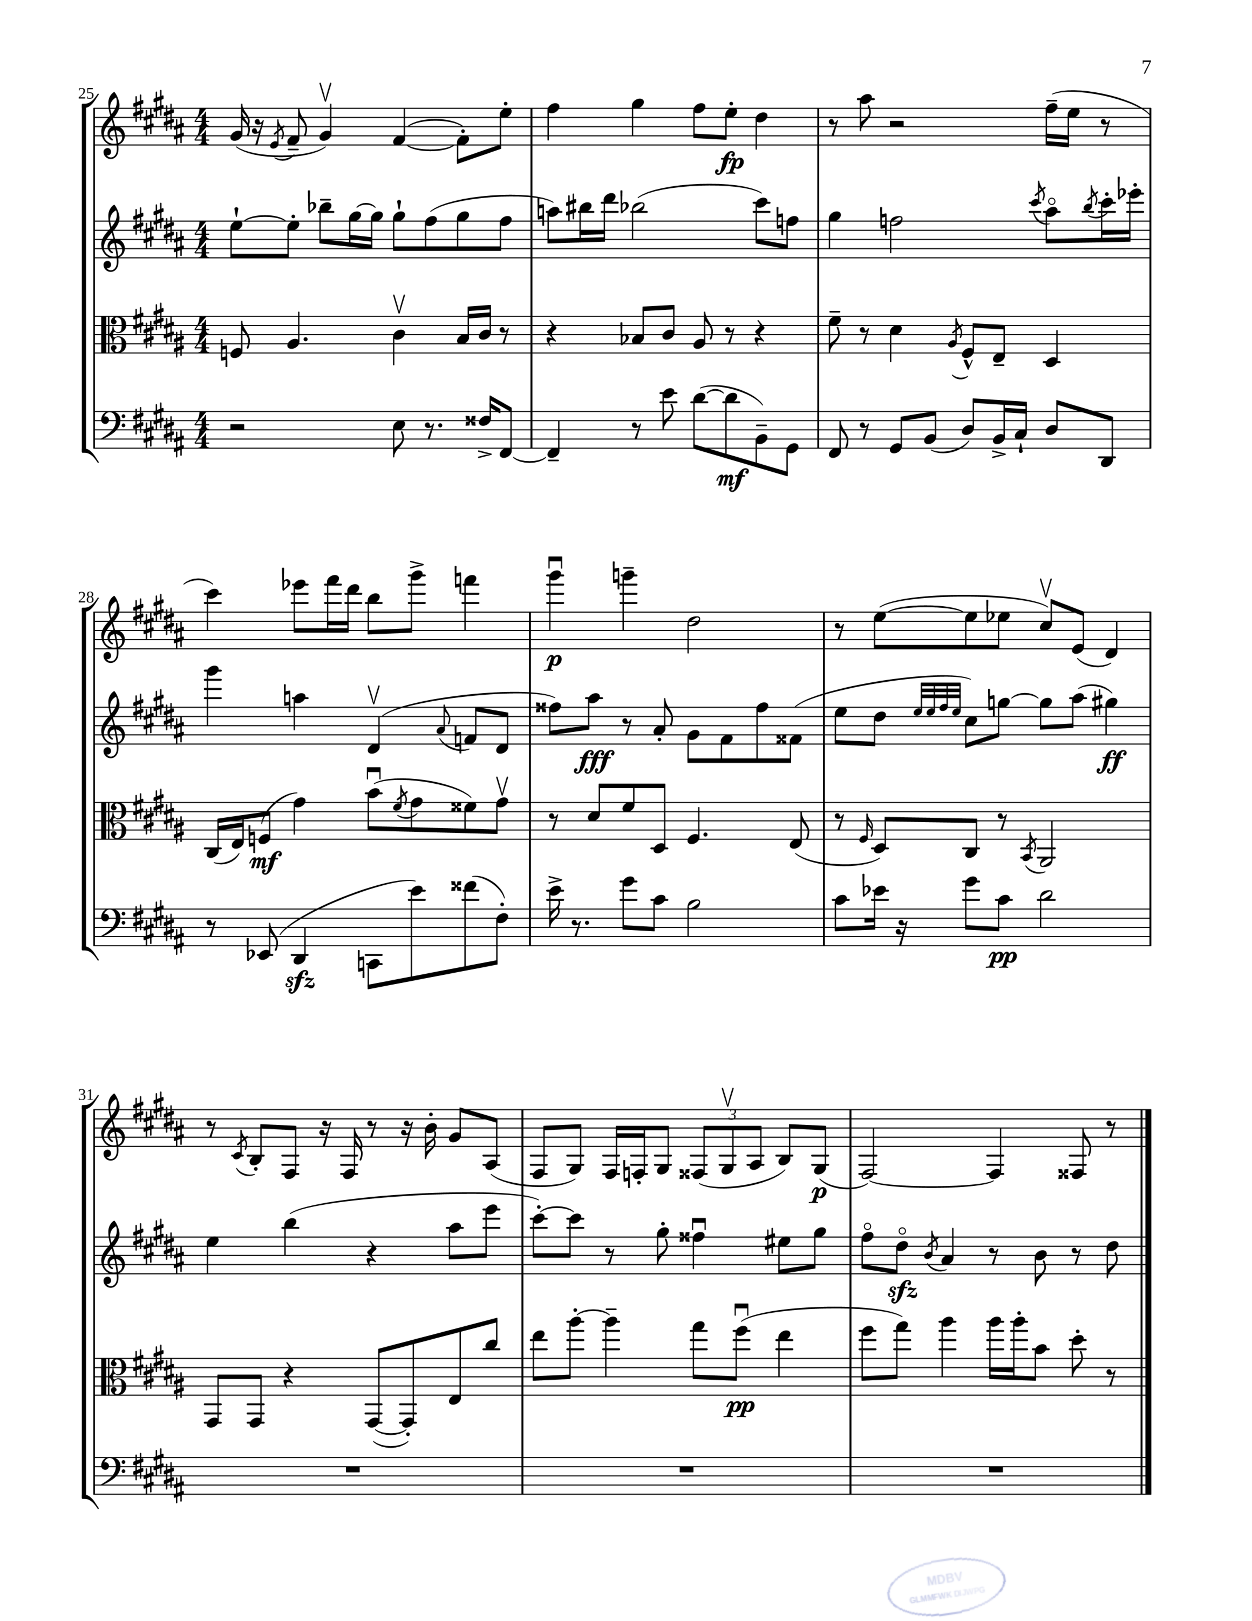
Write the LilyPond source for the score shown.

<<
\new StaffGroup <<
\new Staff = "s0" {
    \clef treble \key b \major \numericTimeSignature \time 4/4
    gis'16( r16 \acciaccatura { e'8 } fis'8-- gis'4\upbow) fis'4~( fis'8-.) e''8-. |
    fis''4 gis''4 fis''8 e''8-.\fp dis''4 |
    r8 ais''8 r2 fis''16--( e''16 r8 |
    cis'''4) ees'''8 fis'''16 dis'''16 b''8 gis'''8-> f'''4 |
    gis'''4\downbow\p g'''4-- dis''2 |
    r8 e''8~( e''8 ees''8 cis''8\upbow) e'8( dis'4) |
    r8 \acciaccatura { cis'8 } b8-. fis8 r16 fis16 r8 r16 b'16-. gis'8 ais8( |
    fis8 gis8) fis16 f16-. gis8 \tuplet 3/2 { fisis8( gis8\upbow ais8 } b8) gis8\p( |
    fis2~) fis4 fisis8 r8 \bar "|." |
}
\new Staff = "s1" {
    \clef treble \key b \major \numericTimeSignature \time 4/4
    e''8~-! e''8-. bes''8-- gis''16~ gis''16 gis''8-! fis''8( gis''8 fis''8 |
    a''8) bis''16 dis'''16 bes''2( cis'''8) f''8 |
    gis''4 f''2 \acciaccatura { cis'''8 } ais''8\flageolet \acciaccatura { b''8 } cis'''16-. ees'''16-. |
    gis'''4 a''4 dis'4\upbow( \appoggiatura { ais'8 } f'8 dis'8 |
    fisis''8) ais''8\fff r8 ais'8-. gis'8 fis'8 fisis''8 fisis'8( |
    e''8 dis''8 \grace { e''32 e''32 fis''32 e''32 } cis''8) g''8~ g''8 ais''8( gis''4\ff) |
    e''4 b''4( r4 ais''8 e'''8 |
    cis'''8~-.) cis'''8 r8 gis''8-. fisis''4\downbow eis''8 gis''8 |
    fis''8\flageolet dis''8\flageolet\sfz \acciaccatura { b'8 } ais'4 r8 b'8 r8 dis''8 \bar "|." |
}
\new Staff = "s2" {
    \clef alto \key b \major \numericTimeSignature \time 4/4
    f8 ais4. cis'4\upbow b16 cis'16 r8 |
    r4 bes8 cis'8 ais8 r8 r4 |
    fis'8-- r8 dis'4 \acciaccatura { ais8 } fis8-^ e8-- dis4 |
    cis16( e16) f8\mf( gis'4) b'8\downbow( \acciaccatura { fis'8 } gis'8 fisis'8) gis'8\upbow |
    r8 dis'8 fis'8 dis8 fis4. e8( |
    r8 \grace { fis16 } dis8) cis8 r8 \acciaccatura { b,8 } ais,2 |
    gis,8 gis,8 r4 gis,8~( gis,8-.) e8 cis''8 |
    e''8 ais''8~-. ais''4-- gis''8 fis''8\downbow\pp( e''4 |
    fis''8 gis''8) ais''4 ais''16 ais''16-. b'8 dis''8-. r8 \bar "|." |
}
\new Staff = "s3" {
    \clef bass \key b \major \numericTimeSignature \time 4/4
    r2 e8 r8. fisis16-> fis,8~ |
    fis,4-- r8 e'8 dis'8~( dis'8\mf b,8--) gis,8 |
    fis,8 r8 gis,8 b,8( dis8) b,16-> cis16-! dis8 dis,8 |
    r8 ees,8( dis,4\sfz c,8 e'8) fisis'8( fis8-.) |
    e'16-> r8. gis'8 cis'8 b2 |
    cis'8 ees'16 r16 gis'8 cis'8\pp dis'2 |
    R1 |
    R1 |
    R1 \bar "|." |
}
>>
>>
\layout { \context { \Score currentBarNumber = #25 } }
